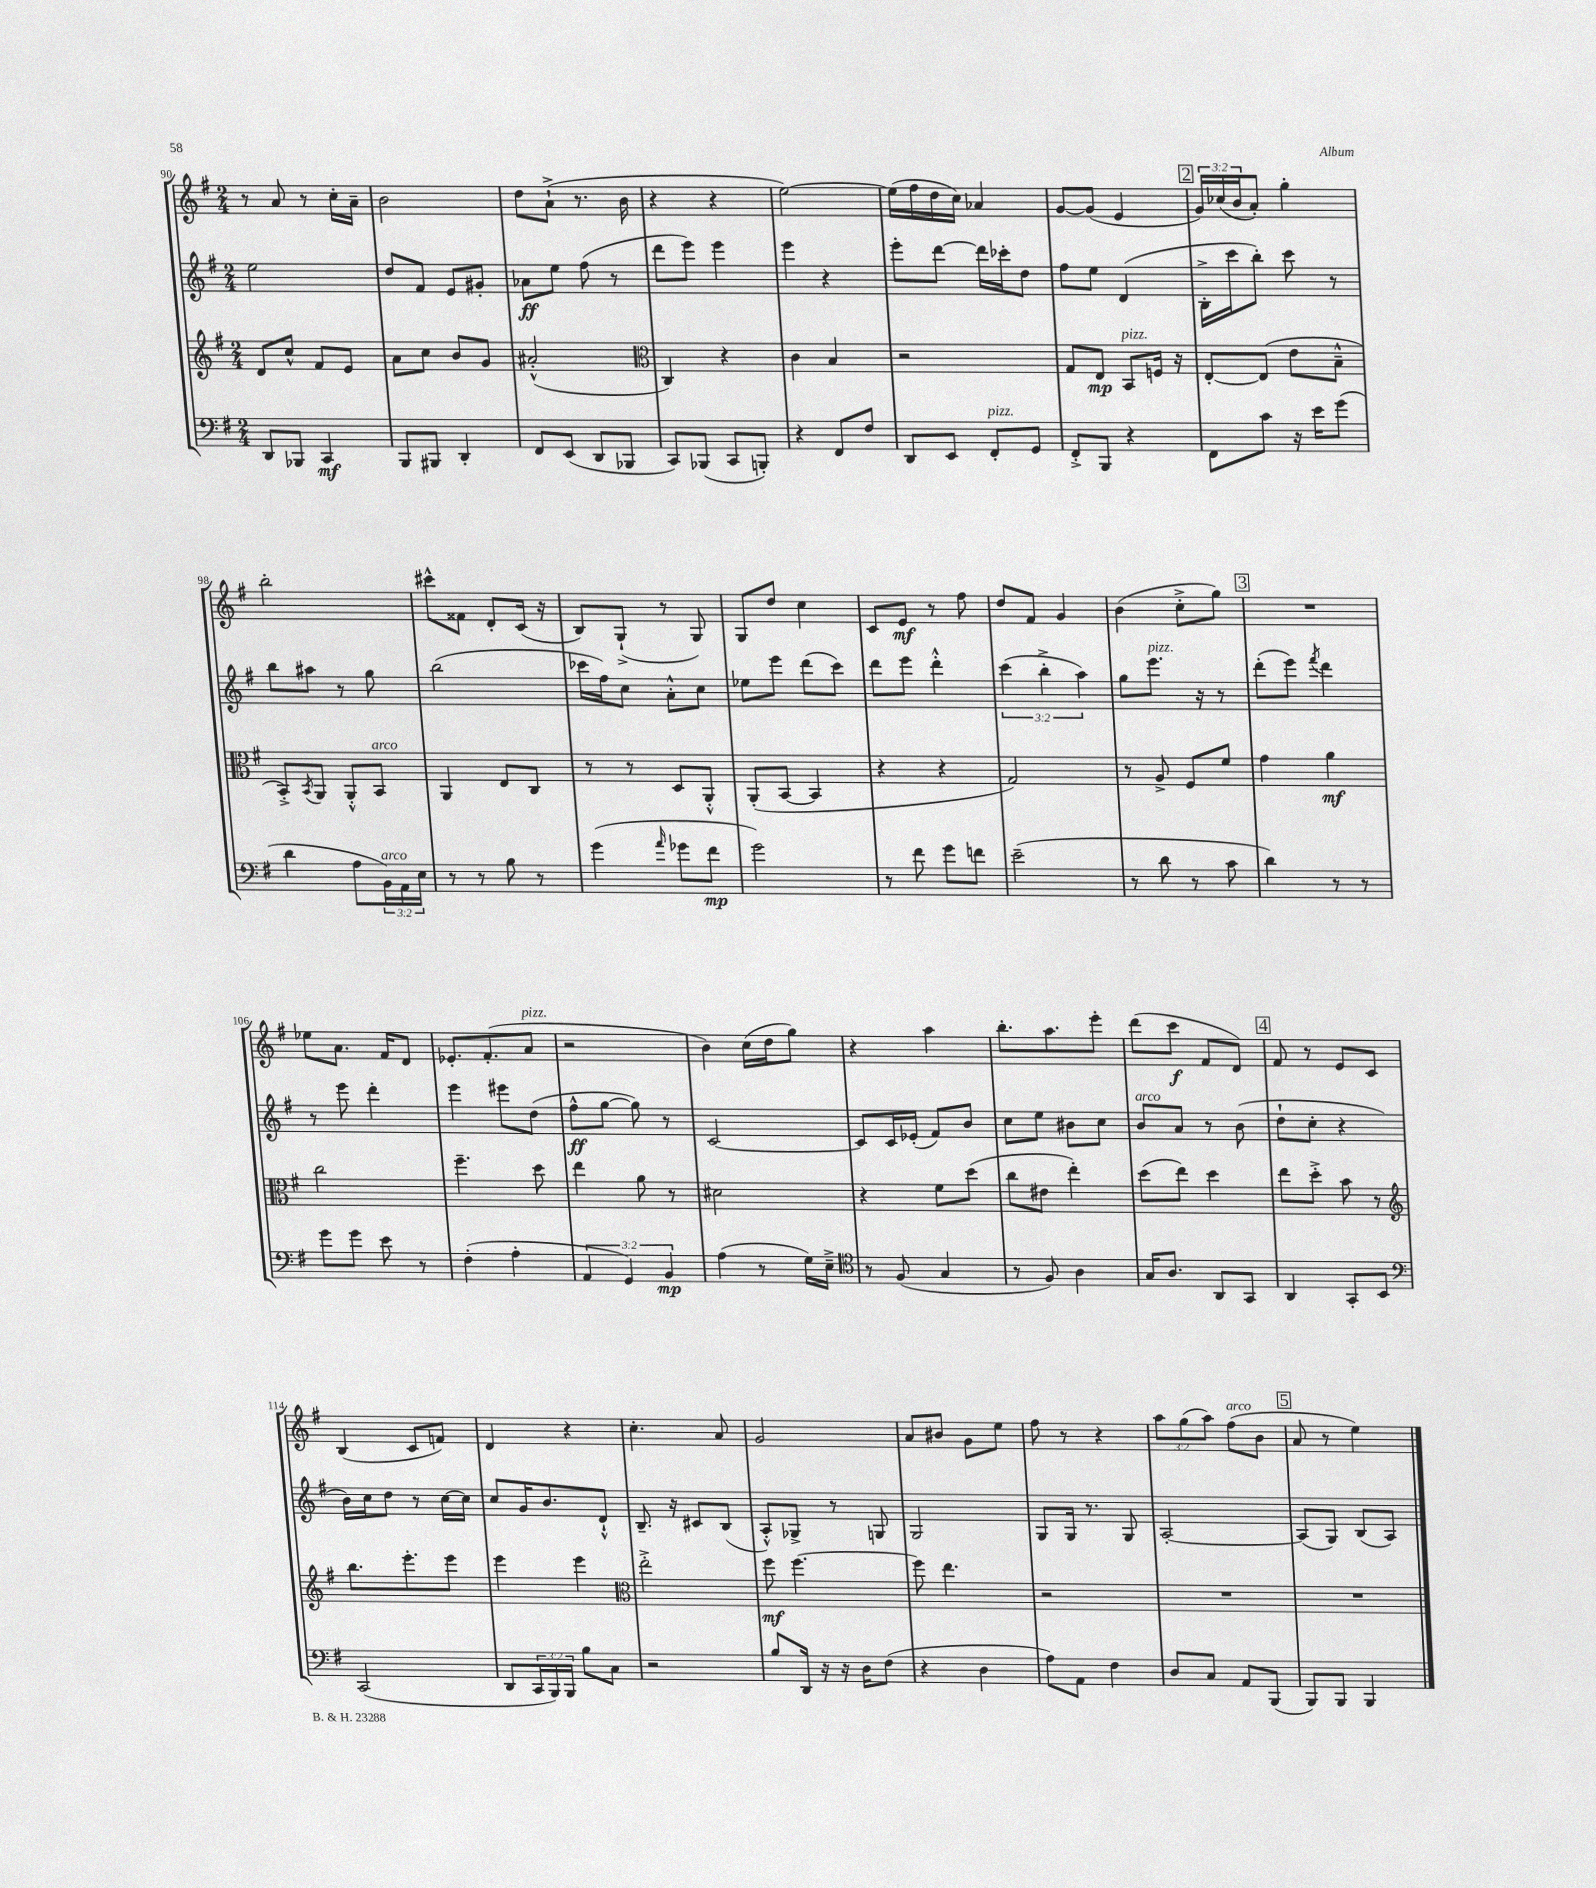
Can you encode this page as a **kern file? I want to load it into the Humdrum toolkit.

**kern	**dynam	**kern	**dynam	**kern	**dynam	**kern	**dynam
*part4	*part4	*part3	*part3	*part2	*part2	*part1	*part1
*staff4	*staff4	*staff3	*staff3	*staff2	*staff2	*staff1	*staff1
*clefF4	*	*clefG2	*	*clefG2	*	*clefG2	*
*k[f#]	*	*k[f#]	*	*k[f#]	*	*k[f#]	*
*M2/4	*	*M2/4	*	*M2/4	*	*M2/4	*
=90	=90	=90	=90	=90	=90	=90	=90
8DD/L	.	8d/L	.	2ee\	.	8r	.
8BBB-X/J	.	8cc^^/J	.	.	.	8a/	.
4CC/	mf	8f#/L	.	.	.	8r	.
.	.	8e/J	.	.	.	16cc'\LL	.
.	.	.	.	.	.	16a~\JJ	.
=91	=91	=91	=91	=91	=91	=91	=91
8BBB/L	.	8a\L	.	8dd/L	.	2b\	.
8BBB#X/J	.	8cc\J	.	8f#/J	.	.	.
4DD'/	.	8b/L	.	8e/L	.	.	.
.	.	8g/J	.	8g#X'/J	.	.	.
=92	=92	=92	=92	=92	=92	=92	=92
8FF#/L	.	(2a#X'^^/	.	8a-X\L	ff	8dd\L	.
(8EE/J	.	.	.	8ee\J	.	(8a`^\J	.
8DD/L	.	.	.	(8ff#\	.	8.r	.
8BBB-X/J	.	.	.	8r	.	.	.
.	.	.	.	.	.	16b\	.
=93	=93	=93	=93	=93	=93	=93	=93
*	*	*clefC3	*	*	*	*	*
8CC/L)	.	4C/)	.	8ddd\L	.	4r	.
(8BBB-X/J	.	.	.	8eee\J)	.	.	.
8CC/L	.	4r	.	4eee\	.	4r	.
8BBBn'/J)	.	.	.	.	.	.	.
=94	=94	=94	=94	=94	=94	=94	=94
4r	.	4c\	.	4eee\	.	[2ee\)	.
8FF#/L	.	4B/	.	4r	.	.	.
8F#/J	.	.	.	.	.	.	.
=95	=95	=95	=95	=95	=95	=95	=95
8DD/L	.	2r	.	8eee'\L	.	(16ee\LL]	.
.	.	.	.	.	.	16ff#\	.
8EE/J	.	.	.	[8ddd\J	.	16dd\	.
.	.	.	.	.	.	16cc\JJ)	.
!LO:TX:a:i:t=pizz.	!	!	!	!	!	!	!
8FF#'/L	.	.	.	16ddd\LL]	.	4a-X/	.
.	.	.	.	16ccc-X'\J	.	.	.
8GG/J	.	.	.	8dd\J	.	.	.
=96	=96	=96	=96	=96	=96	=96	=96
8FF#'^/L	.	8G/L	.	8ff#\L	.	[8g/L	.
8BBB/J	.	8E/J	mp	8ee\J	.	(8g/J]	.
!	!	!LO:TX:a:i:t=pizz.	!	!	!	!	!
4r	.	8BB/L	.	(4d/	.	4e/	.
.	.	16Fn/Jk	.	.	.	.	.
.	.	16r	.	.	.	.	.
!!LO:REH:place=s1:t=2
=97	=97	=97	=97	=97	=97	=97	=97
8FF#\L	.	[8E'/L	.	16B'^\LL	.	24g/LL)	.
.	.	.	.	.	.	(24cc-X/	.
.	.	.	.	16ccc\J	.	.	.
.	.	.	.	.	.	24b/J	.
8c\J	.	(8E/J]	.	8bb'\J)	.	8a'/J)	.
16r	.	8e\L	.	8ccc\	.	4gg'\	.
16e\KL	.	.	.	.	.	.	.
(8g\J	.	8B~^^\J	.	8r	.	.	.
!!LO:LB:g=z
=98	=98	=98	=98	=98	=98	=98	=98
4d\	.	8BB'^/L)	.	8bb\L	.	2bb'\	.
.	.	8qBB/	.	.	.	.	.
.	.	8AA/J	.	8aa#X\J	.	.	.
8A\L	.	8AA'^^/L	.	8r	.	.	.
!	!	!LO:TX:a:i:t=arco	!	!	!	!	!
!LO:TX:a:i:t=arco	!	!	!	!	!	!	!
24BB\L)	.	8BB/J	.	8gg\	.	.	.
24AA\	.	.	.	.	.	.	.
24E\JJ	.	.	.	.	.	.	.
=99	=99	=99	=99	=99	=99	=99	=99
8r	.	4AA/	.	(2bb\	.	8ccc#X^^\L	.
8r	.	.	.	.	.	8f##X\J	.
8B\	.	8E/L	.	.	.	8d'/L	.
8r	.	8C/J	.	.	.	(16c/Jk	.
.	.	.	.	.	.	16r	.
=100	=100	=100	=100	=100	=100	=100	=100
(4g\	.	8r	.	16ccc-X\LL	.	8B/L)	.
.	.	.	.	16ff#\J)	.	.	.
.	.	8r	.	8cc\J	.	(8G`^/J	.
16qqa/	.	.	.	.	.	.	.
8g-X\L	.	8D/L	.	8a'^^\L	.	8r	.
8f#\J	mp	8AA'^^/J	.	8cc\J	.	8G/)	.
=101	=101	=101	=101	=101	=101	=101	=101
2g\)	.	(8AA'/L	.	8ee-X\L	.	8G/L	.
.	.	[8BB/J	.	8eee\J	.	8dd/J	.
.	.	4BB/]	.	(8ddd\L	.	4cc\	.
.	.	.	.	8ccc\J)	.	.	.
=102	=102	=102	=102	=102	=102	=102	=102
8r	.	4r	.	8ddd\L	.	8c/L	.
8f#\	.	.	.	8eee\J	.	8e/J	mf
8g\L	.	4r	.	4ddd'^^\	.	8r	.
8fn\J	.	.	.	.	.	8ff#\	.
=103	=103	=103	=103	=103	=103	=103	=103
(2e~\	.	2G/)	.	(6ccc\	.	8dd/L	.
.	.	.	.	.	.	8f#/J	.
.	.	.	.	6bb'^\	.	.	.
.	.	.	.	.	.	4g/	.
.	.	.	.	6aa\)	.	.	.
=104	=104	=104	=104	=104	=104	=104	=104
8r	.	8r	.	8gg\L	.	(4b\	.
!	!	!	!	!LO:TX:a:i:t=pizz.	!	!	!
8d\	.	8A^/	.	8.eee\J	.	.	.
8r	.	8F#/L	.	.	.	8cc'^\L	.
.	.	.	.	16r	.	.	.
8c\	.	8f#/J	.	8r	.	8gg\J)	.
!!LO:REH:place=s1:t=3
=105	=105	=105	=105	=105	=105	=105	=105
4d\)	.	4g\	.	(8ddd'\L	.	2r	.
.	.	.	.	8eee\J)	.	.	.
.	.	.	.	8qfff#/	.	.	.
8r	.	4a\	mf	4ddd\	.	.	.
8r	.	.	.	.	.	.	.
!!LO:LB:g=z
=106	=106	=106	=106	=106	=106	=106	=106
8g\L	.	2cc\	.	8r	.	8ee-X\L	.
8g\J	.	.	.	8eee\	.	8.a\J	.
8e\	.	.	.	4ddd'\	.	.	.
.	.	.	.	.	.	16f#/KL	.
8r	.	.	.	.	.	8d/J	.
=107	=107	=107	=107	=107	=107	=107	=107
(4F#'\	.	4.ff#~\	.	4eee\	.	8.e-X'/L	.
.	.	.	.	.	.	(8.f#'/	.
4A'\	.	.	.	8eee#X\L	.	.	.
!	!	!	!	!	!	!LO:TX:a:i:t=pizz.	!
.	.	8dd\	.	(8dd\J	.	8a/J	.
=108	=108	=108	=108	=108	=108	=108	=108
6AA/	.	4ee\	.	8ff#^^\L	ff	2r	.
.	.	.	.	[8gg\J	.	.	.
6GG/)	.	.	.	.	.	.	.
.	.	8a\	.	8gg\])	.	.	.
6BB/	mp	.	.	.	.	.	.
.	.	8r	.	8r	.	.	.
=109	=109	=109	=109	=109	=109	=109	=109
(4A\	.	2d#X\	.	[2c/	.	4b\)	.
8r	.	.	.	.	.	(16cc\LL	.
.	.	.	.	.	.	16dd\J	.
16G\LL)	.	.	.	.	.	8gg\J)	.
16E~^\JJ	.	.	.	.	.	.	.
=110	=110	=110	=110	=110	=110	=110	=110
*clefC4	*	*	*	*	*	*	*
8r	.	4r	.	8c/L]	.	4r	.
(8F#/	.	.	.	16c/L	.	.	.
.	.	.	.	(16e-X'/JJ	.	.	.
4G/	.	8f#\L	.	8f#/L)	.	4aa\	.
.	.	(8dd\J	.	8b/J	.	.	.
=111	=111	=111	=111	=111	=111	=111	=111
8r	.	8cc\L	.	8cc\L	.	8.bb'\L	.
8F#/)	.	8e#X\J	.	8ee\J	.	.	.
.	.	.	.	.	.	8.aa\	.
4A\	.	4ee'\)	.	8b#X\L	.	.	.
.	.	.	.	8cc\J	.	8eee'\J	.
=112	=112	=112	=112	=112	=112	=112	=112
!	!	!	!	!LO:TX:a:i:t=arco	!	!	!
16G/KL	.	(8dd\L	.	8b/L	.	(8ddd\L	.
8.A/J	.	.	.	.	.	.	.
.	.	8ee\J)	.	8a/J	.	8ccc\J	f
8AA/L	.	4dd\	.	8r	.	8f#/L	.
8GG/J	.	.	.	(8b\	.	8d/J)	.
!!LO:REH:place=s1:t=4
=113	=113	=113	=113	=113	=113	=113	=113
4AA/	.	8ee\L	.	8dd`\L	.	8f#/	.
.	.	8dd'^\J	.	8cc'\J	.	8r	.
8GG'/L	.	8b\	.	4r	.	8e/L	.
8BB/J	.	8r	.	.	.	8c/J	.
!!LO:LB:g=z
=114	=114	=114	=114	=114	=114	=114	=114
*clefF4	*	*clefG2	*	*	*	*	*
(2CC/	.	8.bb\L	.	16b\LL)	.	(4B/	.
.	.	.	.	16cc\J	.	.	.
.	.	.	.	8dd\J	.	.	.
.	.	8.eee'\	.	.	.	.	.
.	.	.	.	8r	.	8c/L	.
.	.	8eee\J	.	[16cc\LL	.	8fn/J)	.
.	.	.	.	16cc\JJ]	.	.	.
=115	=115	=115	=115	=115	=115	=115	=115
8DD/L	.	4eee\	.	8cc/L	.	4d/	.
24CC/L	.	.	.	16g/K	.	.	.
24BBB/)	.	.	.	.	.	.	.
.	.	.	.	8.b/	.	.	.
24BBB/JJ	.	.	.	.	.	.	.
8B\L	.	4eee\	.	.	.	4r	.
8C\J	.	.	.	8d`^^/J	.	.	.
=116	=116	=116	=116	=116	=116	=116	=116
*	*	*clefC3	*	*	*	*	*
2r	.	2ee'^\	.	8.B~/	.	4.cc'\	.
.	.	.	.	16r	.	.	.
.	.	.	.	8c#X/L	.	.	.
.	.	.	.	(8B/J	.	8a/	.
=117	=117	=117	=117	=117	=117	=117	=117
8B/L	.	8ff#\	mf	8A'^^/L)	.	2g/	.
16DD/Jk	.	[4.ff#\	.	8G-X^/J	.	.	.
16r	.	.	.	.	.	.	.
16r	.	.	.	8r	.	.	.
16D\KL	.	.	.	.	.	.	.
(8F#\J	.	.	.	8Gn/	.	.	.
=118	=118	=118	=118	=118	=118	=118	=118
4r	.	8ff#\]	.	2G/	.	8a/L	.
.	.	4.ee\	.	.	.	8b#X/J	.
4D\	.	.	.	.	.	8g\L	.
.	.	.	.	.	.	8ee\J	.
=119	=119	=119	=119	=119	=119	=119	=119
8A\L)	.	2r	.	8G/L	.	8ff#\	.
8AA\J	.	.	.	16G/Jk	.	8r	.
.	.	.	.	8.r	.	.	.
4F#\	.	.	.	.	.	4r	.
.	.	.	.	8G/	.	.	.
=120	=120	=120	=120	=120	=120	=120	=120
8D/L	.	2r	.	[2A'/	.	12aa\L	.
.	.	.	.	.	.	(12gg\	.
8C/J	.	.	.	.	.	.	.
.	.	.	.	.	.	12aa\J)	.
!	!	!	!	!	!	!LO:TX:a:i:t=arco	!
8AA/L	.	.	.	.	.	(8ff#\L	.
(8BBB/J	.	.	.	.	.	8b\J	.
!!LO:REH:place=s1:t=5
=121	=121	=121	=121	=121	=121	=121	=121
8BBB/L)	.	2r	.	(8A/L]	.	8a/	.
8BBB/J	.	.	.	8G/J)	.	8r	.
4BBB/	.	.	.	(8B/L	.	4ee\)	.
.	.	.	.	8A/J)	.	.	.
==	==	==	==	==	==	==	==
*-	*-	*-	*-	*-	*-	*-	*-
